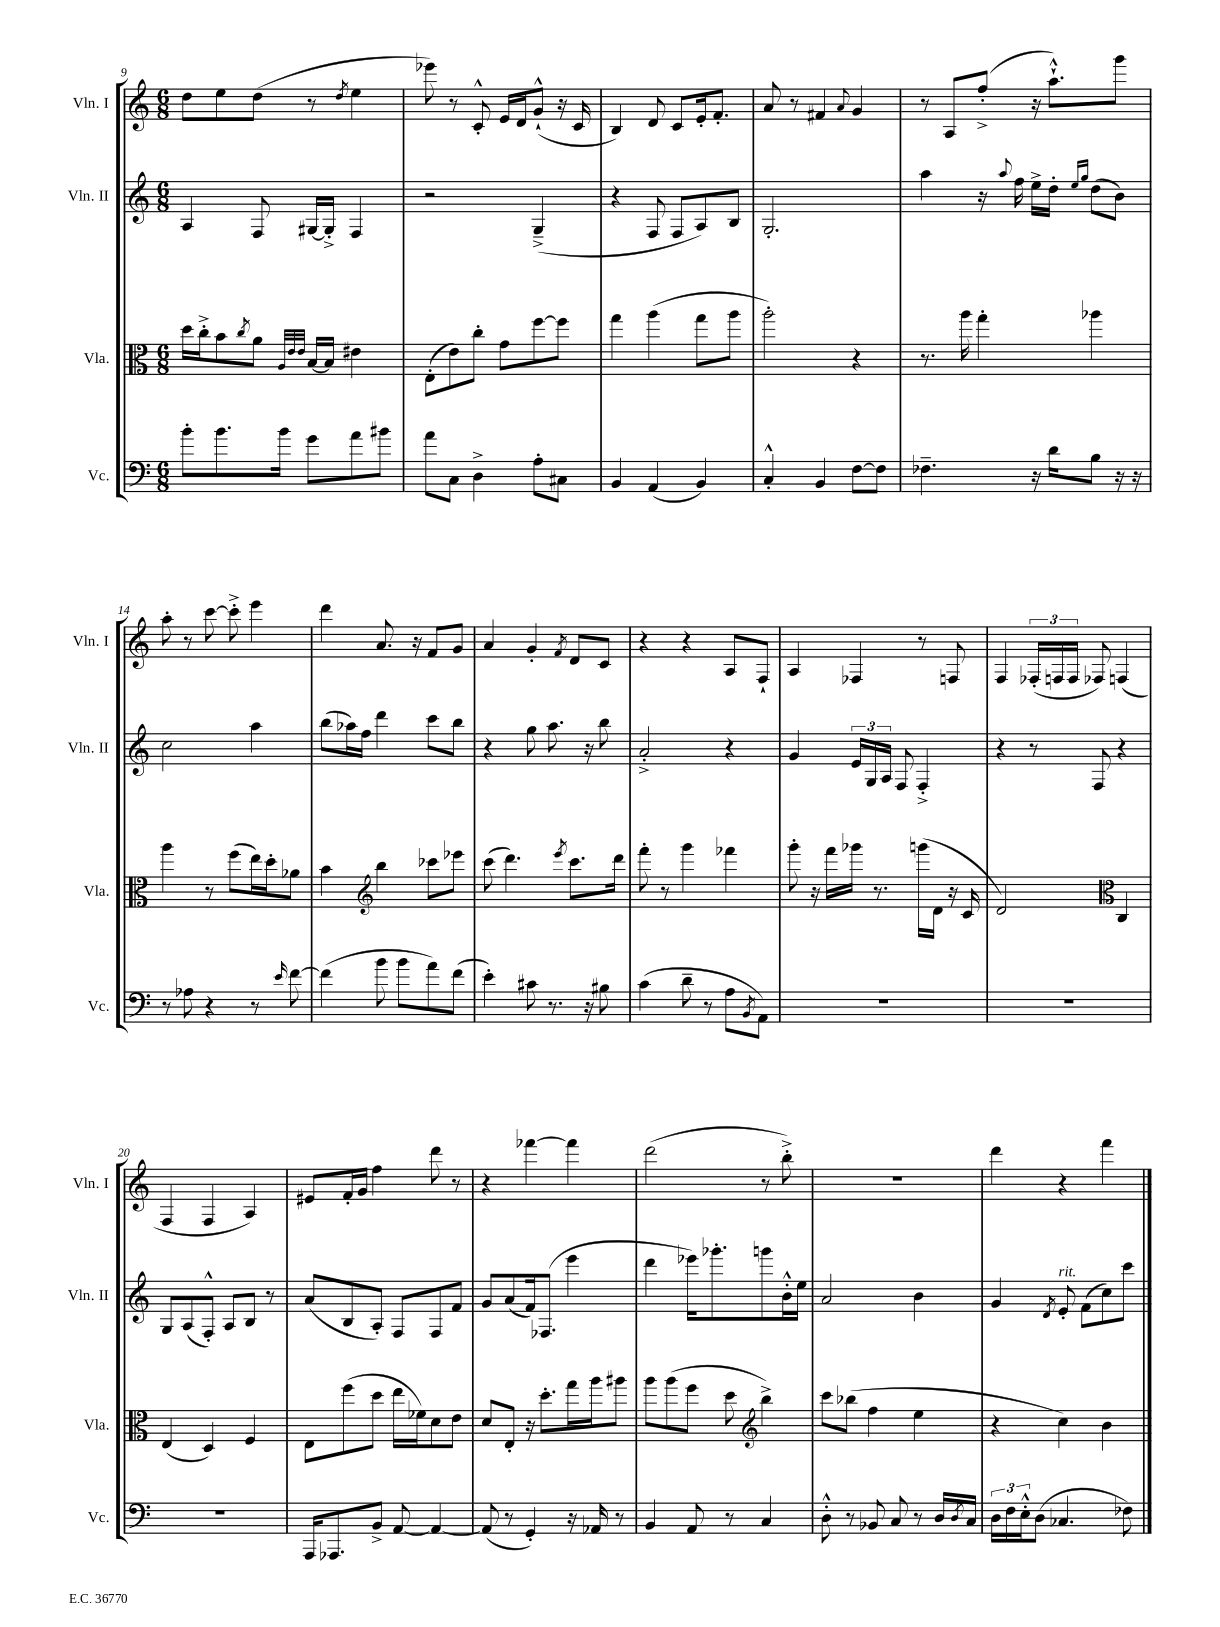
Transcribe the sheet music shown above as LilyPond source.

<<
\new StaffGroup <<
\new Staff = "s0" \with { instrumentName = "Vln. I" shortInstrumentName = "Vln. I" } {
    \clef treble \key c \major \numericTimeSignature \time 6/8
    d''8 e''8 d''8( r8 \acciaccatura { d''8 } e''4 |
    ees'''8) r8 c'8-.-^ e'16 d'16 g'8-!-^( r16 c'16 |
    b4) d'8 c'8 e'16-. f'8.-. |
    a'8 r8 fis'4 \appoggiatura { a'8 } g'4 |
    r8 a8 f''8-.->( r16 a''8.-!-^) g'''8 |
    a''8-. r8 c'''8~ c'''8-.-> e'''4 |
    d'''4 a'8. r16 f'8 g'8 |
    a'4 g'4-. \acciaccatura { f'8 } d'8 c'8 |
    r4 r4 a8 f8-! |
    a4 fes4 r8 f8 |
    f4 \tuplet 3/2 { fes16-.( f16 f16 } fes8) f4( |
    f4 f4 a4) |
    eis'8 f'16-. g'16 f''4 d'''8 r8 |
    r4 fes'''4~ fes'''4 |
    d'''2( r8 b''8-.->) |
    R2. |
    d'''4 r4 f'''4 \bar "|." |
}
\new Staff = "s1" \with { instrumentName = "Vln. II" shortInstrumentName = "Vln. II" } {
    \clef treble \key c \major \numericTimeSignature \time 6/8
    a4 f8 gis16~ gis16-.-> f4 |
    r2 g4--->( |
    r4 f8 f8 a8) b8 |
    g2.-. |
    a''4 r16 \appoggiatura { a''8 } f''16 e''16-> d''16-. \grace { e''16 g''16 } d''8( b'8) |
    c''2 a''4 |
    b''8( aes''16) f''16 d'''4 c'''8 b''8 |
    r4 g''8 a''8. r16 b''8 |
    a'2-.-> r4 |
    g'4 \tuplet 3/2 { e'16 g16 a16 } f8 f4-.-> |
    r4 r8 f8 r4 |
    g8 a8( f8-.-^) a8 b8 r8 |
    a'8( b8 a8-.) f8 f8 f'8 |
    g'8 a'8( f'16) fes8.( e'''4 |
    d'''4 ees'''16) ges'''8.-. g'''8 b'16-.-^ e''16 |
    a'2 b'4 |
    g'4 \acciaccatura { d'8 } e'8-.^\markup { \italic "rit." } f'8( c''8) c'''8 \bar "|." |
}
\new Staff = "s2" \with { instrumentName = "Vla." shortInstrumentName = "Vla." } {
    \clef alto \key c \major \numericTimeSignature \time 6/8
    d''16 c''16-.-> b'8 \acciaccatura { c''8 } a'8 \grace { a32 e'32 e'32 } b16~ b16 eis'4 |
    e8-.( e'8) c''8-. g'8 f''8~ f''8 |
    g''4 a''4( g''8 a''8 |
    a''2-.) r4 |
    r8. a''16 g''4-. aes''4 |
    a''4 r8 f''8( e''16) d''16-. aes'8 |
    b'4 \clef treble b''4 ces'''8 ees'''8 |
    c'''8( d'''4.) \acciaccatura { e'''8 } c'''8. d'''16 |
    f'''8-. r8 g'''4 fes'''4 |
    g'''8-. r16 f'''16 ges'''16 r8. g'''16( d'16 r16 c'16 |
    d'2) \clef alto c4 |
    e4( d4) f4 |
    e8 f''8( d''8 e''16 fes'16) d'8 e'8 |
    d'8 e8-. r16 d''8.-. g''16 a''16 ais''8 |
    a''8 a''8( f''8 d''8 \clef treble b''4->) |
    c'''8 bes''8( f''4 e''4 |
    r4 c''4) b'4 \bar "|." |
}
\new Staff = "s3" \with { instrumentName = "Vc." shortInstrumentName = "Vc." } {
    \clef bass \key c \major \numericTimeSignature \time 6/8
    b'8-. b'8. b'16 g'8 a'8 bis'8 |
    a'8 c8 d4-> a8-. cis8 |
    b,4 a,4( b,4) |
    c4-.-^ b,4 f8~ f8 |
    fes4.-- r16 d'16 b8 r16 r16 |
    r8 aes8 r4 r8 \grace { e'16 } f'8~ |
    f'4( b'8 b'8 a'8) f'8( |
    e'4-.) cis'8 r8. r16 bis8 |
    c'4( d'8-- r8 a8 \acciaccatura { b,8 } a,8) |
    R2. |
    R2. |
    R2. |
    a,,16 aes,,8. b,8-> a,8~ a,4~ |
    a,8( r8 g,4-.) r16 aes,16 r8 |
    b,4 a,8 r8 c4 |
    d8-.-^ r8 bes,8 c8 r8 d16 \acciaccatura { d8 } c16 |
    \tuplet 3/2 { d16 f16 e16-.-^ } d8( ces4. fes8) \bar "|." |
}
>>
>>
\layout { \context { \Score currentBarNumber = #9 } }
